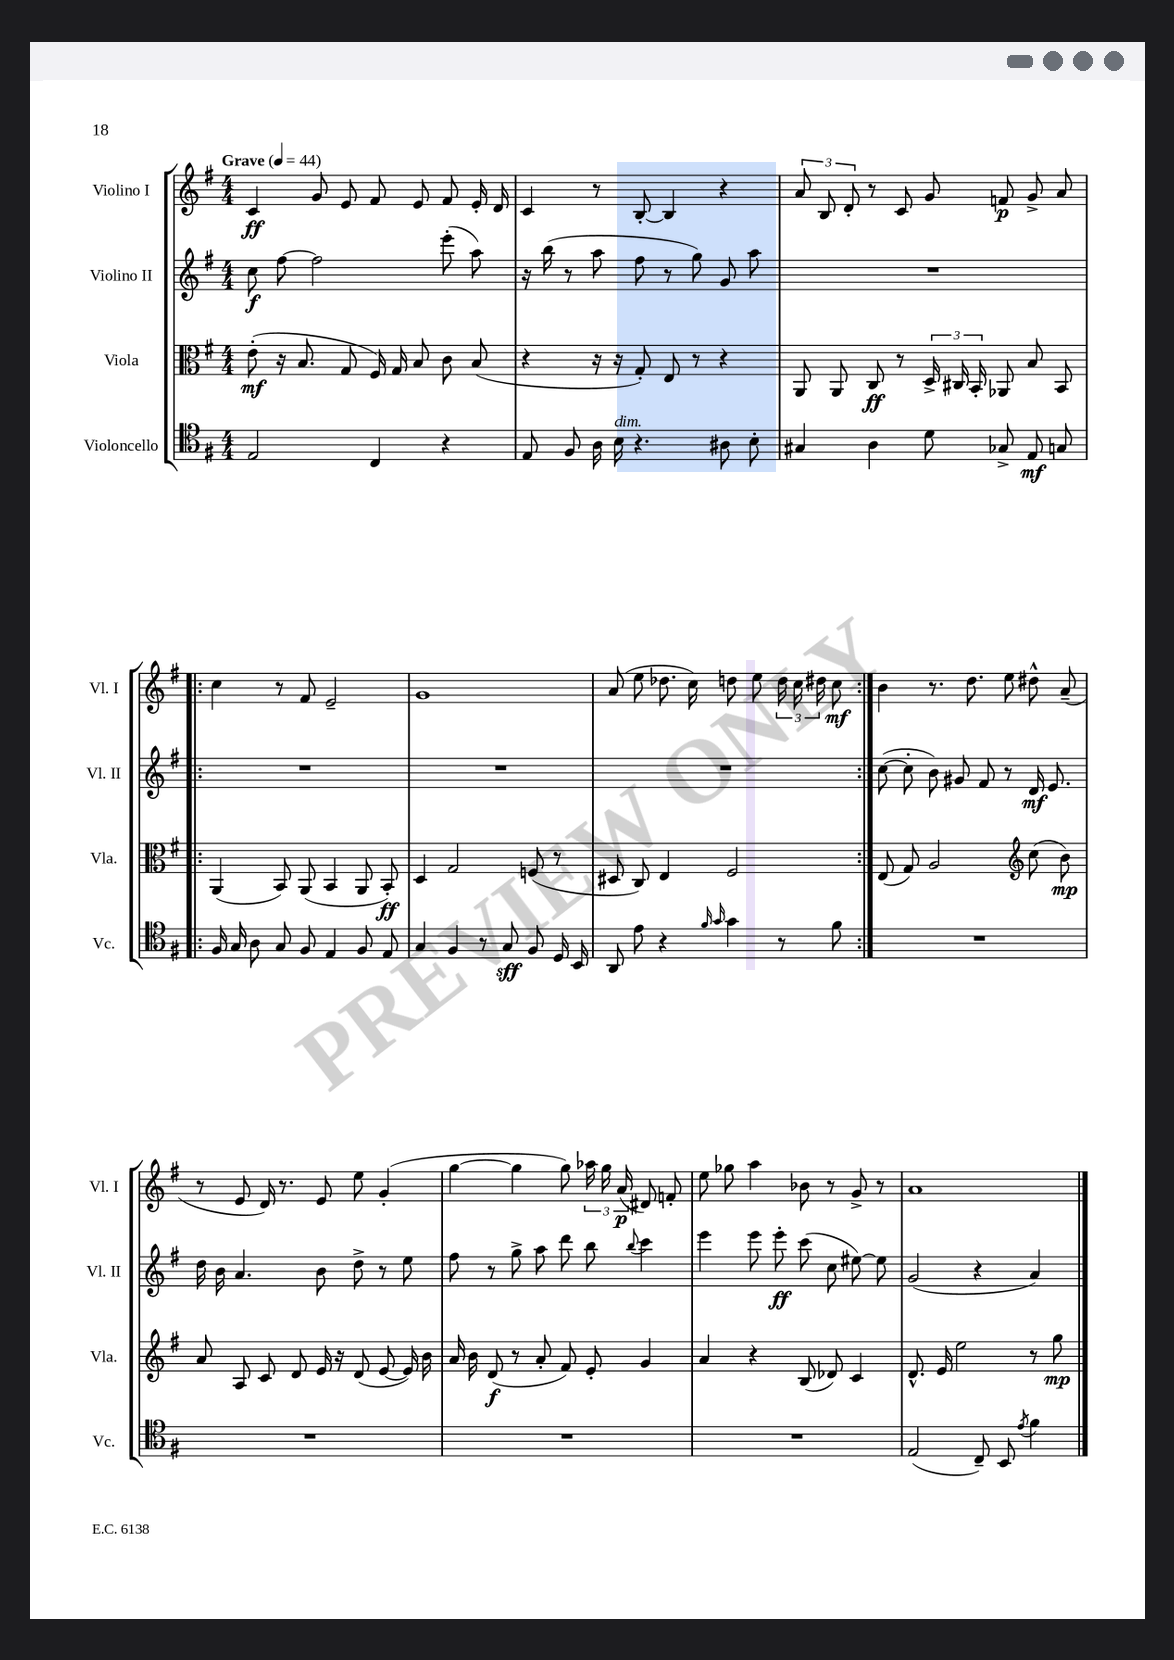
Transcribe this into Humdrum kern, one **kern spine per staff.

**kern	**dynam	**kern	**dynam	**kern	**dynam	**kern	**dynam
*part4	*part4	*part3	*part3	*part2	*part2	*part1	*part1
*staff4	*staff4	*staff3	*staff3	*staff2	*staff2	*staff1	*staff1
*I"Violoncello	*	*I"Viola	*	*I"Violino II	*	*I"Violino I	*
*I'Vc.	*	*I'Vla.	*	*I'Vl. II	*	*I'Vl. I	*
*clefC4	*	*clefC3	*	*clefG2	*	*clefG2	*
*k[f#]	*	*k[f#]	*	*k[f#]	*	*k[f#]	*
*M4/4	*	*M4/4	*	*M4/4	*	*M4/4	*
*MM44	*	*MM44	*	*MM44	*	*MM44	*
=1	=1	=1	=1	=1	=1	=1	=1
!	!	!	!	!	!	!LO:TX:a:B:t=Grave	!
2E/	.	(8e'\	mf	8cc\	f	4c/	ff
.	.	16r	.	[8ff#\	.	.	.
.	.	8.B/	.	.	.	.	.
.	.	.	.	2ff#\]	.	8g/	.
.	.	8G/	.	.	.	8e/	.
4C/	.	16F#/)	.	.	.	8f#/	.
.	.	16G/	.	.	.	.	.
.	.	8B/	.	.	.	8e/	.
4r	.	8c\	.	(8eee'\	.	8f#/	.
.	.	(8B/	.	8aa\)	.	16e'/	.
.	.	.	.	.	.	16d/	.
=2	=2	=2	=2	=2	=2	=2	=2
8E/	.	4r	.	16r	.	4c/	.
.	.	.	.	(16bb\	.	.	.
8F#/	.	.	.	8r	.	.	.
16A\	.	16r	.	8aa\	.	8r	.
!LO:TX:a:i:t=dim.	!	!	!	!	!	!	!
16B\	.	16r	.	.	.	.	.
4.r	.	8G'/)	.	8ff#\	.	[8B'/	.
.	.	8E/	.	8r	.	4B/]	.
.	.	8r	.	8gg\)	.	.	.
8A#X\	.	4r	.	8g/	.	4r	.
8B'\	.	.	.	8aa\	.	.	.
=3	=3	=3	=3	=3	=3	=3	=3
4G#X/	.	8AA/	.	1r	.	12a/	.
.	.	.	.	.	.	12B/	.
.	.	8AA/	.	.	.	.	.
.	.	.	.	.	.	12d'/	.
4A\	.	8C/	ff	.	.	8r	.
.	.	8r	.	.	.	8c/	.
8d\	.	24D^/	.	.	.	8g/	.
.	.	24C#X/	.	.	.	.	.
.	.	24BB'/	.	.	.	.	.
8G-X^/	.	8AA-X/	.	.	.	8fn/	p
8E/	mf	8B/	.	.	.	8g^/	.
8Gn/	.	8BB/	.	.	.	8a/	.
!!LO:LB:g=z
=4!|:	=4!|:	=4!|:	=4!|:	=4!|:	=4!|:	=4!|:	=4!|:
16F#/	.	(4AA/	.	1r	.	4cc\	.
16G/	.	.	.	.	.	.	.
8A\	.	.	.	.	.	.	.
8G/	.	8BB/)	.	.	.	8r	.
8F#/	.	(8AA/	.	.	.	8f#/	.
4E/	.	4BB/	.	.	.	2e~/	.
8F#/	.	8AA/	.	.	.	.	.
8E/	.	8BB'/)	ff	.	.	.	.
=5	=5	=5	=5	=5	=5	=5	=5
4G/	.	4D/	.	1r	.	1g	.
4F#/	.	2G/	.	.	.	.	.
8r	.	.	.	.	.	.	.
8G/	sff	.	.	.	.	.	.
8F#/	.	(8Fn/	.	.	.	.	.
16D/	.	8r	.	.	.	.	.
16BB/	.	.	.	.	.	.	.
=6	=6	=6	=6	=6	=6	=6	=6
8AA/	.	8D#X/	.	1r	.	(8a/	.
8e\	.	8C/)	.	.	.	8ee\	.
4r	.	4E/	.	.	.	8.dd-X\	.
.	.	.	.	.	.	16cc\)	.
16qqf#/	.	.	.	.	.	.	.
16qqg/	.	.	.	.	.	.	.
4g\	.	2F#/	.	.	.	8ddn\	.
.	.	.	.	.	.	8ee\	.
8r	.	.	.	.	.	24dd\	.
.	.	.	.	.	.	24cc\	.
.	.	.	.	.	.	24dd#X\	.
8f#\	.	.	.	.	.	8cc\	mf
=7:|!	=7:|!	=7:|!	=7:|!	=7:|!	=7:|!	=7:|!	=7:|!
1r	.	(8E/	.	([8cc\	.	4b\	.
.	.	8G/)	.	8cc'\]	.	.	.
.	.	2A/	.	8b\)	.	8.r	.
.	.	.	.	8g#X/	.	.	.
.	.	.	.	.	.	8.dd\	.
.	.	.	.	8f#/	.	.	.
.	.	.	.	8r	.	8ee\	.
*	*	*clefG2	*	*	*	*	*
.	.	(8cc\	.	16d/	mf	8dd#X^^\	.
.	.	.	.	8.e/	.	.	.
.	.	8b\)	mp	.	.	(8a~/	.
!!LO:LB:g=z
=8	=8	=8	=8	=8	=8	=8	=8
1r	.	8a/	.	16dd\	.	8r	.
.	.	.	.	16b\	.	.	.
.	.	8A/	.	4.a/	.	8e/	.
.	.	8c/	.	.	.	16d/)	.
.	.	.	.	.	.	8.r	.
.	.	8d/	.	.	.	.	.
.	.	16e/	.	8b\	.	8e/	.
.	.	16r	.	.	.	.	.
.	.	(8d/	.	8dd^\	.	8ee\	.
.	.	[8e/	.	8r	.	(4g'/	.
.	.	16e/])	.	8ee\	.	.	.
.	.	16b\	.	.	.	.	.
=9	=9	=9	=9	=9	=9	=9	=9
1r	.	16a/	.	8ff#\	.	[4gg\	.
.	.	16b\	.	.	.	.	.
.	.	(8d/	f	8r	.	.	.
.	.	8r	.	8gg^\	.	4gg\]	.
.	.	8a'/	.	8aa\	.	.	.
.	.	8f#/)	.	8ddd\	.	8gg\)	.
.	.	8e'/	.	8bb\	.	24aa-X\	.
.	.	.	.	.	.	24gg\	.
.	.	.	.	.	.	(24a/	p
.	.	.	.	8qqbb/	.	.	.
.	.	4g/	.	4ccc\	.	8d#X/)	.
.	.	.	.	.	.	8fn'/	.
=10	=10	=10	=10	=10	=10	=10	=10
1r	.	4a/	.	4eee\	.	8ee\	.
.	.	.	.	.	.	8gg-X\	.
.	.	4r	.	8eee\	.	4aa\	.
.	.	.	.	8eee'\	ff	.	.
.	.	(8B/	.	(8ccc\	.	8b-X\	.
.	.	8d-X/)	.	8cc\	.	8r	.
.	.	4c/	.	[8ee#X\)	.	8g^/	.
.	.	.	.	8ee#\]	.	8r	.
=11	=11	=11	=11	=11	=11	=11	=11
(2E/	.	8.d^^/	.	(2g/	.	1a	.
.	.	16e/	.	.	.	.	.
.	.	2ee\	.	.	.	.	.
8C~/)	.	.	.	4r	.	.	.
8BB/	.	.	.	.	.	.	.
8qe/	.	.	.	.	.	.	.
4f#\	.	8r	.	4a/)	.	.	.
.	.	8gg\	mp	.	.	.	.
==	==	==	==	==	==	==	==
*-	*-	*-	*-	*-	*-	*-	*-
